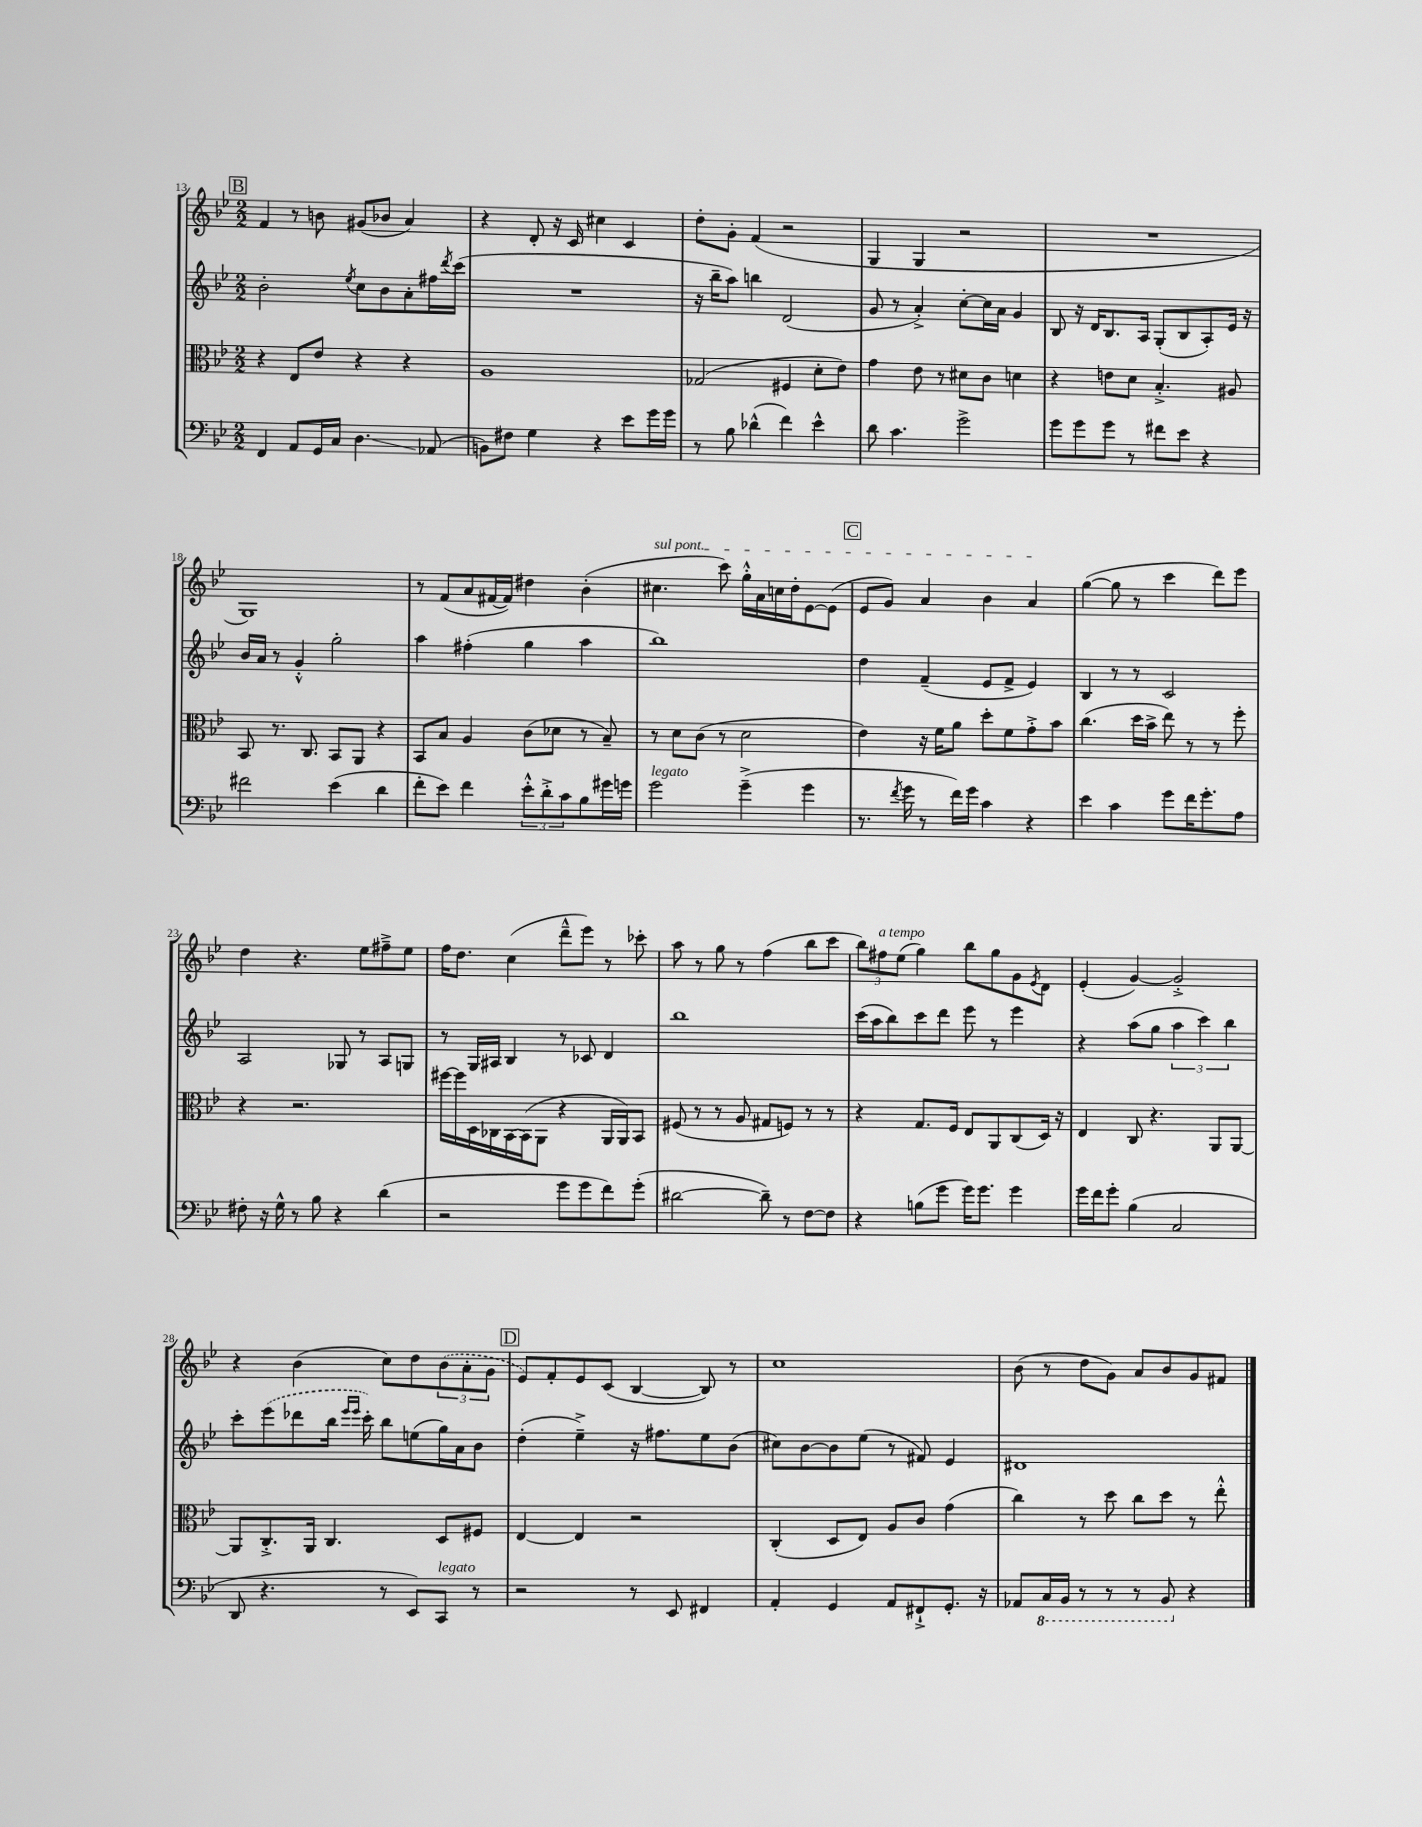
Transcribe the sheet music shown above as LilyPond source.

<<
\new StaffGroup <<
\new Staff = "s0" {
    \clef treble \key bes \major \numericTimeSignature \time 2/2
    \mark \markup { \box "B" } f'4 r8 b'8 gis'8( bes'8 a'4) |
    r4 d'8-. r16 c'16 cis''4 c'4 |
    d''8-. g'8-. f'4( r2 |
    g4 g4 r2 |
    R1 |
    g1) |
    r8 f'8( a'8 fis'16~ fis'16) dis''4 bes'4-.( |
    \once \override TextSpanner.bound-details.left.text = \markup { \italic "sul pont." } cis''4.\startTextSpan c'''8) g''16-.-^ a'16 c''16 d''16-. ees'8~ ees'8( |
    \mark \markup { \box "C" } ees'8 g'8) a'4 bes'4 a'4\stopTextSpan |
    g''4~( g''8 r8 c'''4 d'''8) ees'''8 |
    d''4 r4. ees''8 fis''8---> ees''8 |
    f''16 d''8. c''4( d'''8---^ ees'''8) r8 ces'''8-. |
    a''8 r8 g''8 r8 f''4( bes''8 c'''8 |
    \tuplet 3/2 { bes''8) fis''8^\markup { \italic "a tempo" } ees''8( } g''4) bes''8 g''8 g'8 \acciaccatura { ees'8 } d'8 |
    ees'4-.( g'4~) g'2-.-> |
    r4 bes'4( c''8) d''8 \tuplet 3/2 { \once \slurDashed bes'8( a'8-. g'8 } |
    \mark \markup { \box "D" } ees'8) f'8-. ees'8 c'8( bes4~ bes8) r8 |
    c''1 |
    bes'8( r8 d''8 g'8) a'8 bes'8 g'8 fis'8 \bar "|." |
}
\new Staff = "s1" {
    \clef treble \key bes \major \numericTimeSignature \time 2/2
    \mark \markup { \box "B" } bes'2-. \acciaccatura { ees''8 } c''8 bes'8 a'8-. fis''16 \acciaccatura { d'''8 } c'''16( |
    R1 |
    r16 bes''16-- a''8) b''4 d'2( |
    g'8 r8 a'4-.->) c''8~-. c''16 a'16 g'4 |
    bes8 r16 d'16 bes8. a16 g8-.( bes8 a8-.) ees'16 r16 |
    bes'16 a'16 r8 g'4-.-^ g''2-. |
    a''4 fis''4-.( g''4 a''4 |
    bes''1) |
    \mark \markup { \box "C" } d''4 f'4--( ees'8 f'8-> ees'4) |
    bes4 r8 r8 c'2 |
    a2 ges8 r8 a8 g8 |
    r8 g16 ais16 bes4 r8 ces'8 d'4 |
    bes''1 |
    c'''16( a''16 bes''8) c'''8 d'''8 ees'''8 r8 ees'''4 |
    r4 a''8( g''8 \tuplet 3/2 { a''4 c'''4) bes''4 } |
    c'''8-. \once \slurDashed ees'''8( des'''8 bes''16 \grace { ees'''16 ees'''16 } c'''16-.) bes''8 e''8( g''16) a'16 bes'8 |
    \mark \markup { \box "D" } d''4-.( ees''4--->) r16 fis''8. ees''8 bes'8( |
    cis''8) bes'8~ bes'8 ees''8( r8 fis'8) ees'4 |
    dis'1 \bar "|." |
}
\new Staff = "s2" {
    \clef alto \key bes \major \numericTimeSignature \time 2/2
    \mark \markup { \box "B" } r4 ees8 ees'8 r4 r4 |
    a1 |
    ges2( fis4 d'8-. ees'8) |
    g'4 ees'8 r8 dis'8 c'8 d'4 |
    r4 e'8 d'8 bes4.-.-> ais8 |
    bes,8 r8. c8. bes,8 a,8 r4 |
    bes,8 bes8 a4 c'8( des'8 r8 bes8--) |
    r8 d'8 c'8( r8 d'2 |
    \mark \markup { \box "C" } ees'4) r16 f'16 a'8 d''8-. f'8 g'8-.-> bes'8 |
    c''4.( d''16 bes'16-> ees''8) r8 r8 f''8-. |
    r4 r2. |
    fis''16~ fis''16 d16 ces16 bes,16~ bes,16( a,8 r4 a,16 a,16) bes,8 |
    fis8( r8 r8 a8 gis8 f8) r8 r8 |
    r4 g8. f16 ees8 a,8 c8( d16) r16 |
    ees4 c8 r4. a,8 a,8~ |
    a,8 c8.-.-> a,16 c4. d8 fis8 |
    \mark \markup { \box "D" } ees4~ ees4 r2 |
    c4-.( d8 ees8) a8 c'8 g'4( |
    c''4) r8 d''8 c''8 d''8 r8 ees''8-.-^ \bar "|." |
}
\new Staff = "s3" {
    \clef bass \key bes \major \numericTimeSignature \time 2/2
    \mark \markup { \box "B" } f,4 a,8 g,16 c16 d4.\glissando aes,8( |
    b,8) fis8 g4 r4 ees'8 g'16 g'16 |
    r8 bes8 des'4-^( f'4) ees'4-^ |
    d'8 c'4. g'2-> |
    g'8 g'8 g'8 r8 fis'8 ees'8 r4 |
    fis'2 ees'4( d'4 |
    f'8-. ees'8) f'4 \tuplet 3/2 { ees'8-.-^ d'8-.-> c'8 } bes8 gis'16 g'16 |
    g'2^\markup { \italic "legato" } g'4--->( g'4 |
    \mark \markup { \box "C" } r8. \acciaccatura { f'8 } g'16 r8 f'16) g'16 c'4 r4 |
    ees'4 c'4 g'8 f'16 g'8.-. a8 |
    fis8-. r16 g16-^ r8 bes8 r4 d'4( |
    r2 g'8 g'8 f'8) g'8-.( |
    dis'2~ dis'8--) r8 f8~ f8 |
    r4 b8( g'8 g'16) g'8. g'4 |
    g'16 f'16 g'8-. bes4( c2 |
    d,8 r4. r8 ees,8) c,8^\markup { \italic "legato" } r8 |
    \mark \markup { \box "D" } r2 r8 ees,8 fis,4 |
    a,4-. g,4 a,8 fis,8-!-> g,8.-. r16 |
    aes,8 \ottava #-1 c,16 bes,,16 r8 r8 r8 bes,,8 \ottava #0 r4 \bar "|." |
}
>>
>>
\layout { \context { \Score currentBarNumber = #13 } }
